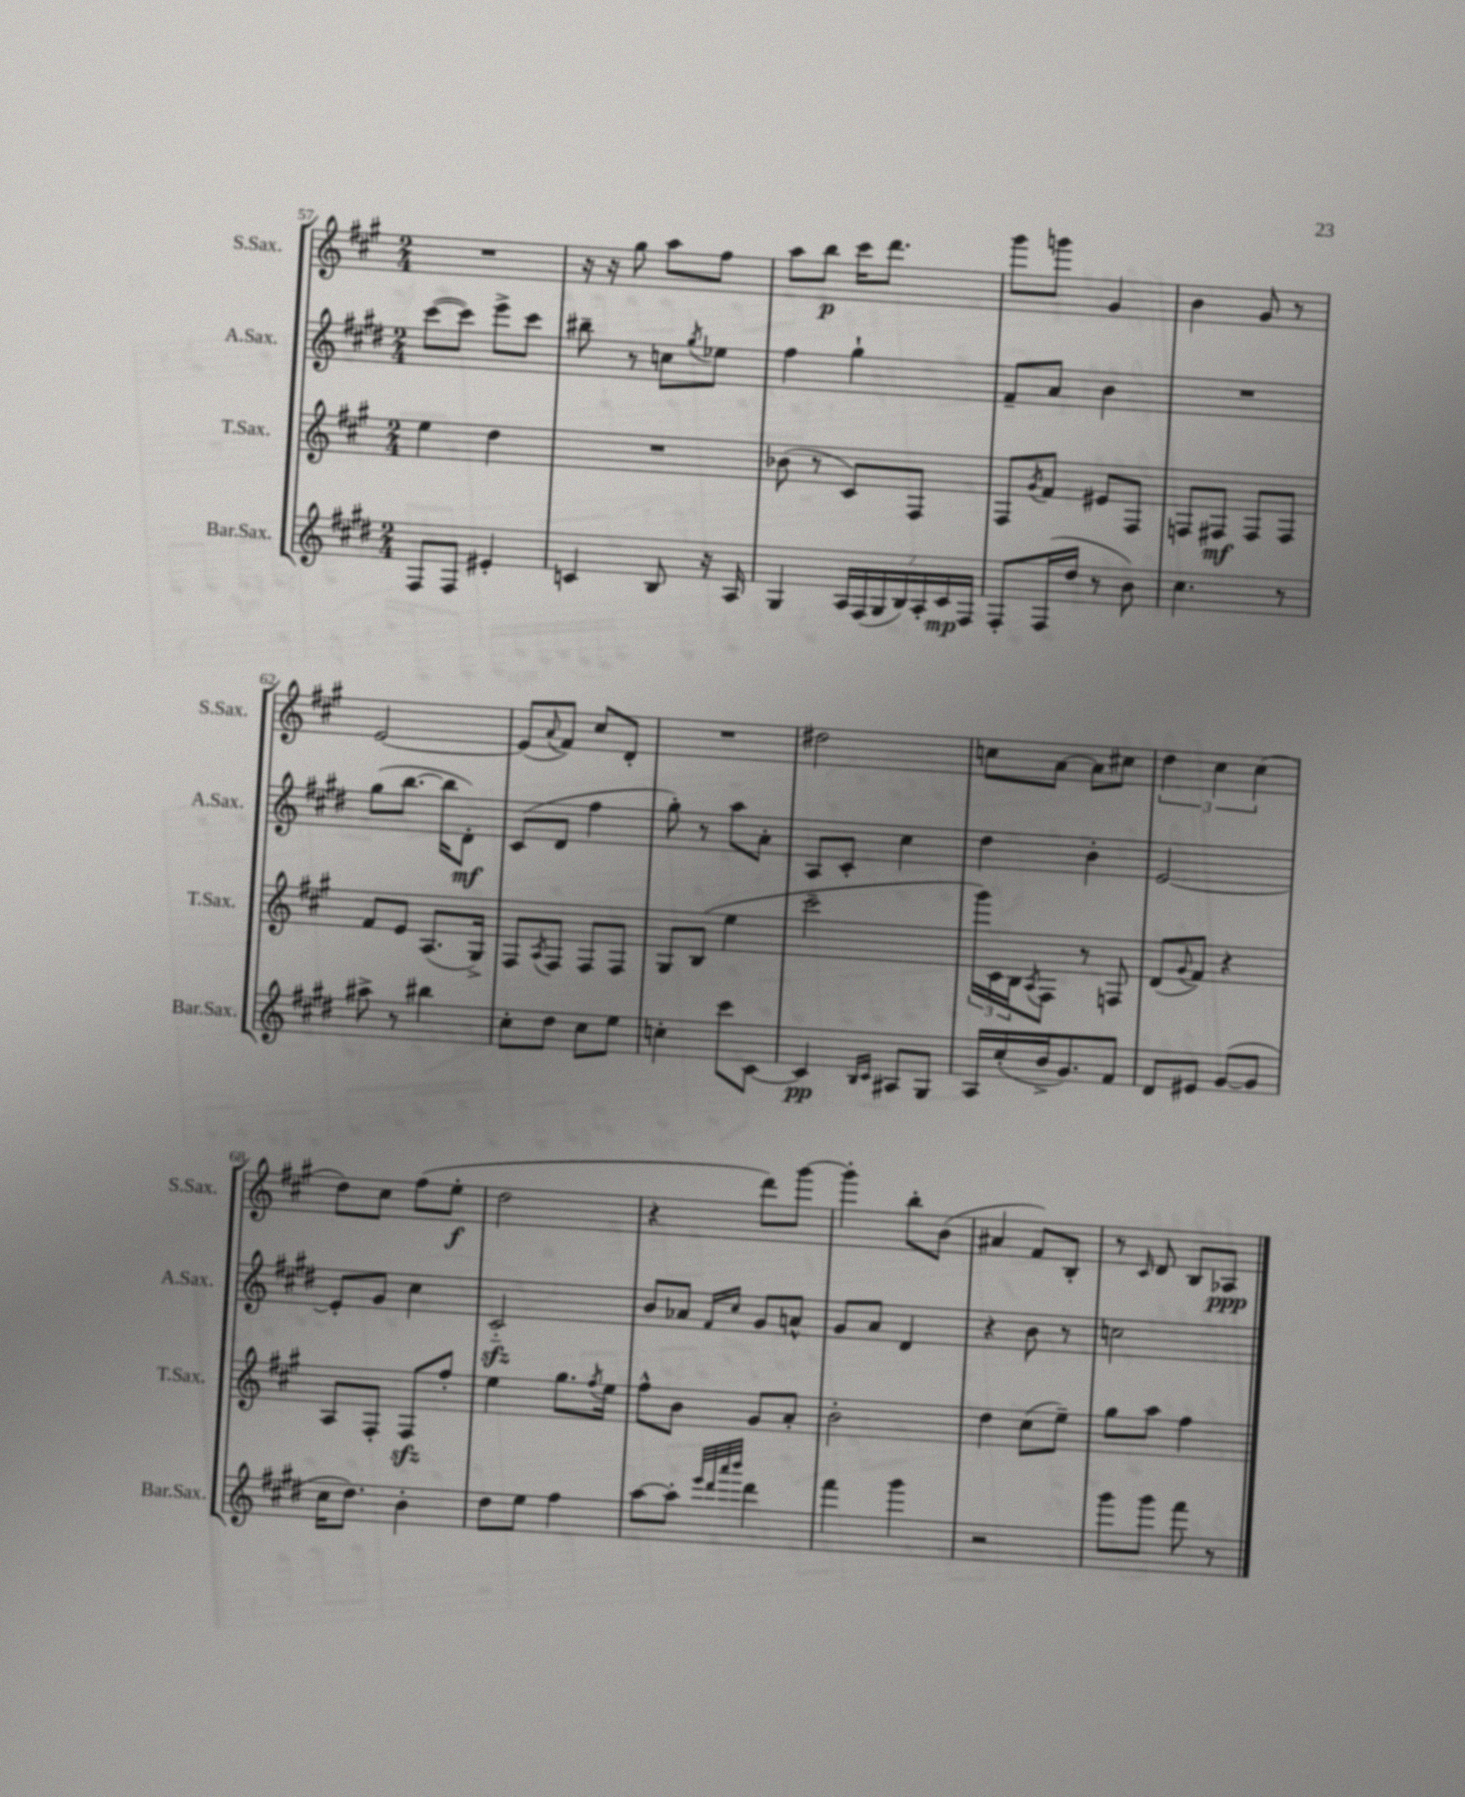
<<
\new StaffGroup <<
\new Staff = "s0" \with { instrumentName = "S.Sax." shortInstrumentName = "S.Sax." } {
    \clef treble \key a \major \numericTimeSignature \time 2/4
    R2 |
    r16 r16 gis''8 a''8 fis''8 |
    a''8 b''8\p cis'''16 d'''8. |
    gis'''8 g'''8 gis'4 |
    b'4 gis'8 r8 |
    e'2~ |
    e'8( \appoggiatura { a'8 } fis'8) cis''8 d'8-. |
    R2 |
    dis''2 |
    c''8 a'8~ a'8 cis''8 |
    \tuplet 3/2 { d''4 cis''4 cis''4( } |
    d''8) cis''8 fis''8( e''8-.\f |
    d''2 |
    r4 d'''8) gis'''8~ |
    gis'''4-. b''8-. b'8( |
    ais'4 fis'8) b8-. |
    r8 \grace { cis'16 } d'8 b8 aes8\ppp \bar "|." |
}
\new Staff = "s1" \with { instrumentName = "A.Sax." shortInstrumentName = "A.Sax." } {
    \clef treble \key e \major \numericTimeSignature \time 2/4
    cis'''8~( cis'''8) e'''8-> cis'''8 |
    bis''8-- r8 c''8 \acciaccatura { gis''8 } ees''8 |
    fis''4 gis''4-! |
    fis'8-- a'8 b'4 |
    R2 |
    gis''8( b''8.~ b''16 dis'8-.\mf) |
    cis'8( dis'8 fis''4 |
    gis''8-.) r8 a''8 a'8-. |
    a8 cis'8-. cis''4 |
    dis''4 b'4-. |
    e'2~ |
    e'8-. gis'8 cis''4 |
    cis'2-_\sfz |
    b'8 aes'8 \grace { fis'16 cis''16 } gis'8 a'8-^ |
    gis'8 a'8 dis'4 |
    r4 b'8 r8 |
    c''2 \bar "|." |
}
\new Staff = "s2" \with { instrumentName = "T.Sax." shortInstrumentName = "T.Sax." } {
    \clef treble \key a \major \numericTimeSignature \time 2/4
    e''4 d''4 |
    R2 |
    bes'8( r8 cis'8) fis8 |
    fis8 \acciaccatura { gis'8 } fis'8 eis'8 fis8 |
    f8 fis8\mf fis8 fis8 |
    fis'8 e'8 a8.( gis16->) |
    fis8 \acciaccatura { a8 } fis8 fis8 fis8 |
    gis8 b8( e''4 |
    cis'''2-- |
    \tuplet 3/2 { gis'''16) cis'16 b16 } \acciaccatura { a8 } fis8 r8 f8 |
    d'8( \appoggiatura { gis'8 } fis'8) r4 |
    a8 fis8-. fis8\sfz fis''8-. |
    e''4 gis''8. \acciaccatura { fis''8 } e''16 |
    fis''8-^ b'8 gis'8 a'8-. |
    b'2-. |
    d''4 cis''8( e''8--) |
    gis''8 a''8 fis''4 \bar "|." |
}
\new Staff = "s3" \with { instrumentName = "Bar.Sax." shortInstrumentName = "Bar.Sax." } {
    \clef treble \key e \major \numericTimeSignature \time 2/4
    fis8 fis8 eis'4-. |
    c'4 b8 r16 a16 |
    gis4 \tuplet 7/4 { a16 fis16( gis16 b16) a16-. cis'16\mp fis16 } |
    fis8-. fis16( dis''16 r8 b'8) |
    cis''4. r8 |
    ais''8-> r8 bis''4 |
    cis''8-. dis''8 cis''8 e''8 |
    c''4-. cis'''8 cis'8~ |
    cis'4\pp \grace { b16 cis'16 } ais8 gis8 |
    a16 cis''16-.( b'16-> gis'8.) fis'8 |
    dis'8 eis'8 gis'8~( gis'8 |
    cis''16 dis''8.) b'4-. |
    dis''8 e''8 fis''4 |
    a''8~ a''8-. \grace { e'''32 dis'''32 a'''32 b'''32 } dis'''4 |
    fis'''4 gis'''4 |
    r2 |
    gis'''8 gis'''8 fis'''8 r8 \bar "|." |
}
>>
>>
\layout { \context { \Score currentBarNumber = #57 } }
